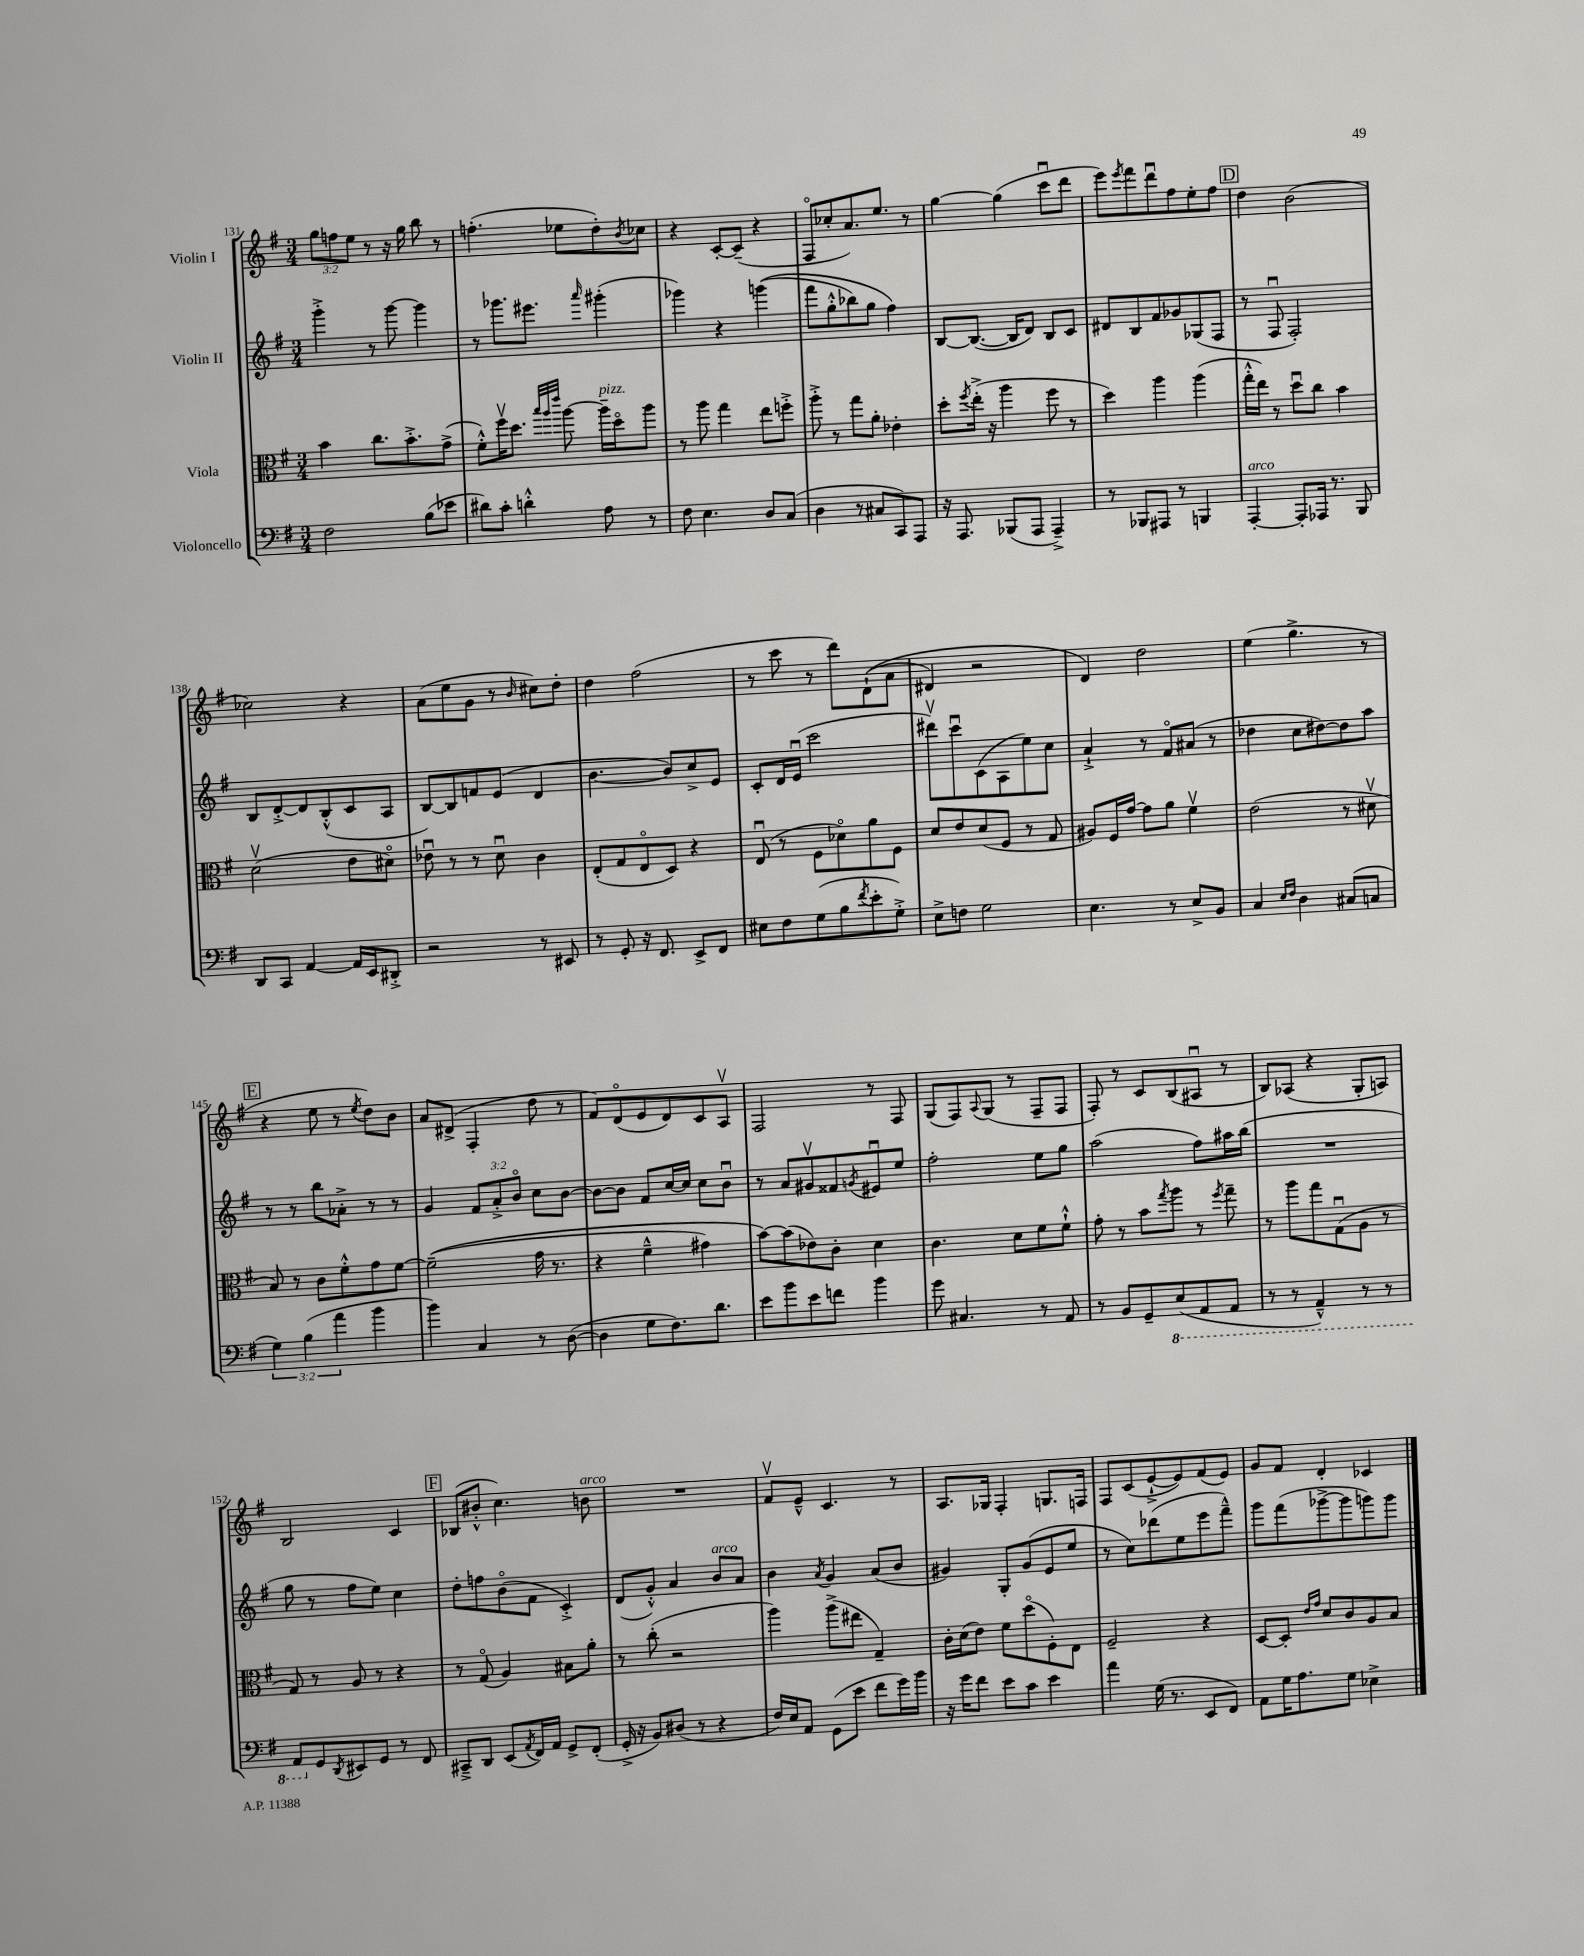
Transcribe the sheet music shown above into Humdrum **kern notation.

**kern	**kern	**kern	**kern
*staff4	*staff3	*staff2	*staff1
*clefF4	*clefC3	*clefG2	*clefG2
*k[f#]	*k[f#]	*k[f#]	*k[f#]
*M3/4	*M3/4	*M3/4	*M3/4
2F#\	4b\	4ggg'^\	12gg\L
.	.	.	12ff\
.	.	.	12ee\J
.	8.cc\L	8r	8r
.	.	[8ggg\	16r
.	8.b'^\	.	16gg\
(8B\L	.	4ggg\]	8bb\
8e-\J	(8g^\J	.	8r
=	=	=	=
8d#\L)	8f#'^^\L)	8r	(4.ff'\
8c'\J	16ff#v\K	8.ggg-\L	.
.	8.dd\J	.	.
4d'^^\	.	.	.
.	.	8.eee#\J	.
.	32qqbb/LLL	.	.
.	32qqaa/	.	.
.	32qqeee/JJJ	.	.
.	[8aa\	.	8ee-\L
.	.	16qqaaa/	.
8A\	16aa~\]LL	(4ggg#'\	8dd'\)
.	16ddo\J	.	.
.	.	.	8qb/
8r	8aa\J	.	8cc-\J
=	=	=	=
8F#\	8r	4ggg-\)	4r
4.E\	8aa\	.	.
.	4gg\	4r	[8c'/L
.	.	.	(8c~/]J
8D/L	8ee\L	&((4ggg\	4r
(8C/J	8ff'^\J	.	.
=	=	=	=
4D\	8aa'^\	8fff#\L	8F#o/L
.	8r	8gg'^^\	8cc-'/
8r	8gg\L	8bb-\)	8.a/)
8C#/L	8a'\J	8gg\J	.
.	.	.	8.ee/J
8CC/)	4e-'\	4ff#\&)	.
8AAA/J	.	.	8r
=	=	=	=
16r	8dd'\L	[8B/L	[4gg\
8.AAA/	.	.	.
.	8qff#/	.	.
.	(16ee'^\Jk	(8.B/_J	.
.	16r	.	.
(8BBB-/L	4aa\	.	(4gg\]
.	.	16B/]LK	.
8AAA/J	.	8d/J)	.
4AAA~^/)	8ff#\	8B/L	8cccu\L
.	8r	8c/J	8ddd\J
=	=	=	=
8r	4dd\)	8d#/L	8eee\L)
.	.	.	8qeee/
8BBB-/L	.	8B/	8fff#\
8AAA#/J	4aa\	8f#/	8dddu\
8r	.	8g-/	8ff#\
4BBB/	(4aa\	(8G-/	8ee'\
.	.	8F#/J	8ff#\J
=	=	=	=
[4AAA'/	16gg'^^\LL	8r	4dd\
.	16ee\JJ)	.	.
.	8r	8F#u/	.
8AAA'/]L	8ddu\L	2F#'/)	(2b\
16AAA-/Jk	8cc\J	.	.
8.r	.	.	.
.	4b\	.	.
8BBB/	.	.	.
=	=	=	=
8DD/L	(2dv\	8B/L	2cc-\)
8CC/J	.	[8d'^/	.
[4AA/	.	8d/]	.
.	.	(8B'^^/	.
16AA/]LL	8e\L	8c/	4r
16EE/J	.	.	.
8DD#'^/J	8d#o\J)	8A/J	.
=	=	=	=
2r	8e-u\	[8B/L)	(8a\L
.	8r	8B/]	8ee\
.	8r	8f/	8g\J
.	8du\	(8e/J	8r
.	.	.	16qqb/
8r	4c\	4d/	8cc#\L)
8EE#/	.	.	8dd'\J
=	=	=	=
8r	(8E'/L	[4.b\	4dd\
8GG'/	8G/	.	.
16r	8Eo/	.	(2ff#\
8.FF#/	.	.	.
.	8D/J)	8b/]L)	.
8EE^/L	4r	8cc^/	.
8FF#/J	.	8e/J	.
=	=	=	=
8E#\L	(8Eu/	8c'/L	8r
8F#\	8r	16d/L	8ccc\
.	.	(16eu/JJ	.
(8G\	8F#\L	2ccc\	8r
8B\	8d-o\)	.	8ddd\L)
8qf#/	.	.	.
8e'\	8a\	.	&((8d`\
8G'^\J)	8F#\J	.	8a\J
=	=	=	=
8E^\L	8d/L	8ddd#v\L)	4d#/)
8F\J	8e/	8cccu\	.
2G\	(8d/	(8c\	2r
.	8F#/J	8A\	.
.	8r	8ee\)	.
.	8G/	8cc\J	.
=	=	=	=
4.E\	8A#/L)	4a`^/	4d/&)
.	16F#/L	.	.
.	[16g/JJ	.	.
.	8g\]L	8r	2dd\
8r	8a\J	8f#o/L	.
8E^/L	4f#v\	(8a#/J	.
8BB/J	.	8r	.
=	=	=	=
4C/	(2e\	4dd-\	(4ee\
16qqE/LL	.	.	.
16qqF#/JJ	.	.	.
4D\	.	8cc\L	4.gg^\
.	.	[8dd#\)	.
(8C#/L	8r	8dd#\]	.
8C/J	8d#v\	8aa\J	8r
=	=	=	=
6G\)	8B/)	8r	4r
.	8r	8r	.
(6B\	.	.	.
.	8c\L	8bb\L	8ee\
6a\	.	.	.
.	8f#'^^\	8a-'^\J	8r
.	.	.	8qee/
4b\	8g\	8r	8dd\L)
.	[8f#\J	8r	8b\J
=	=	=	=
4b\)	&((2f#~\]	4g/	8a/L
.	.	.	(8d#^/J
4C/	.	12f#/L	4F#'/
.	.	12a'^/	.
.	.	12bo/J	.
8r	16g\	8cc\L	8dd\
.	8.r	.	.
([8D\	.	[8b\J	8r
=	=	=	=
4D\]	4r	8b\_L	8f#/L)
.	.	8b\]J	(8do/
8G\L	4f#~^^\	8f#/L	8e/
8.F#\)	.	[16cc/L	8d/)
.	.	16cc/]JJ	.
.	4g#\)	8cc\L	8c/
8.d\J	.	.	.
.	.	8bu\J	8Av/J
=	=	=	=
8e\L	[8b\L&)	8r	2F#/
8b\	(8b\]	8a/L	.
8e\	8e-\)	8g#v/	.
8f\J	8c'\J	8f##/	.
.	.	8qg/	.
4b\	4d\	8e#u/	8r
.	.	8ee/J	8F#/
=	=	=	=
8g\	4.c\	2ff#'\	(8G/L
4.C#/	.	.	8F#/)
.	.	.	8qqA/
.	.	.	(8G/J
.	8d\L	.	8r
8r	8f#\	8ee\L	8F#~/L
8AA/	8f#`^^\J	8gg\J	8F#/J
=	=	=	=
8r	8g'\	(2aa\	8F#'/)
8BB/L	8r	.	8r
8GG~/	8b\L	.	8c/L
.	8qgg/	.	.
(8EE/	8aa\J	.	(8B/
8AAA/	8r	8ff#\L)	8A#u/J
.	8qff#/	.	.
8AAA/J	8gg~\	16aa#\L	8r
.	.	(16bb\JJ	.
=	=	=	=
8r	8r	2.r	8B/L)
8r	8aa\L	.	(8A-/J
4AAA~^^/)	8gg\	.	4r
.	(8Gu\	.	.
8r	8A\J	.	8G'/L
8r	8r	.	8A/J)
=	=	=	=
8AAA/L	8G/)	8gg\	2B/
8GG/	8r	8r	.
8qDD/	.	.	.
8EE#/	8A/	8ff#\L	.
8GG/J	8r	8ee\J)	.
8r	4r	4cc\	4c/
8FF#/	.	.	.
=	=	=	=
8CC#~^/L	8r	8dd'\L	(8B-/L
8DD/J	(8Go/	8ff\	8b#'^^/J
(8EE/L	4A/)	(8bo\	4.cc\)
8qAA/	.	.	.
16FF#/L)	.	8f#\J	.
16AA/JJ	.	.	.
8GG^/L	8B#\L	4c'^/)	.
(8FF#'/J	8a'\J	.	8b\
=	=	=	=
16GG'^/	8r	(8d/L	2.r
16r	.	.	.
8BB/L)	(8cc'\	8g'^^/J)	.
(8D#/J	2r	4a/	.
8r	.	.	.
4r	.	8b/L	.
.	.	8a/J	.
=	=	=	=
16F#/LL)	4aa\)	4b\	8f#v/L
16E/J	.	.	.
8AA/J	.	.	8e~^^/J
.	.	8qa/	.
(8GG\L	(8aa^\L	4g/	4.c/
8e\J	8ee#\J	.	.
8f#\L	4G~/)	(8a/L	.
16g\L)	.	8b/J	8r
16b\JJ	.	.	.
=	=	=	=
16r	16c'\LL	4g#/)	8.A/L
16g\LK	(16d\J	.	.
8f#\J	8e\J)	.	.
.	.	.	16G-/Jk
8e\L	8f#\L	8G'/L	4F#'/
8c\J	(8ddo\	(8g#/	.
4e\	8F#'\)	8e/	8.G/L
.	8E\J	8ee/J	.
.	.	.	16F/Jk
=	=	=	=
4a\	2F#~/	8r	8F#/L
.	.	8cc\L)	(8c/
(16G\	.	(8ddd-\	[8e`^/
8.r	.	.	.
.	.	8ee\	8e/])
8EE/L	4r	8eee\	(8f#/
8FF#/J)	.	8fff#~^^\J)	8e/J)
=	=	=	=
8AA\L	[8D/L	8ggg\L	8g/L
16G\K	8D'/]J	(8fff#\	8f#/J
8.A\	.	.	.
.	16qqe/LL	.	.
.	16qqg/JJ	.	.
.	8d/L	[8ggg-^\	4d'/
8G\J	8c/	8ggg-\]	.
4E-^\	8A/	8ggg\)	4c-/
.	8B/J	8ggg\J	.
==	==	==	==
*-	*-	*-	*-
